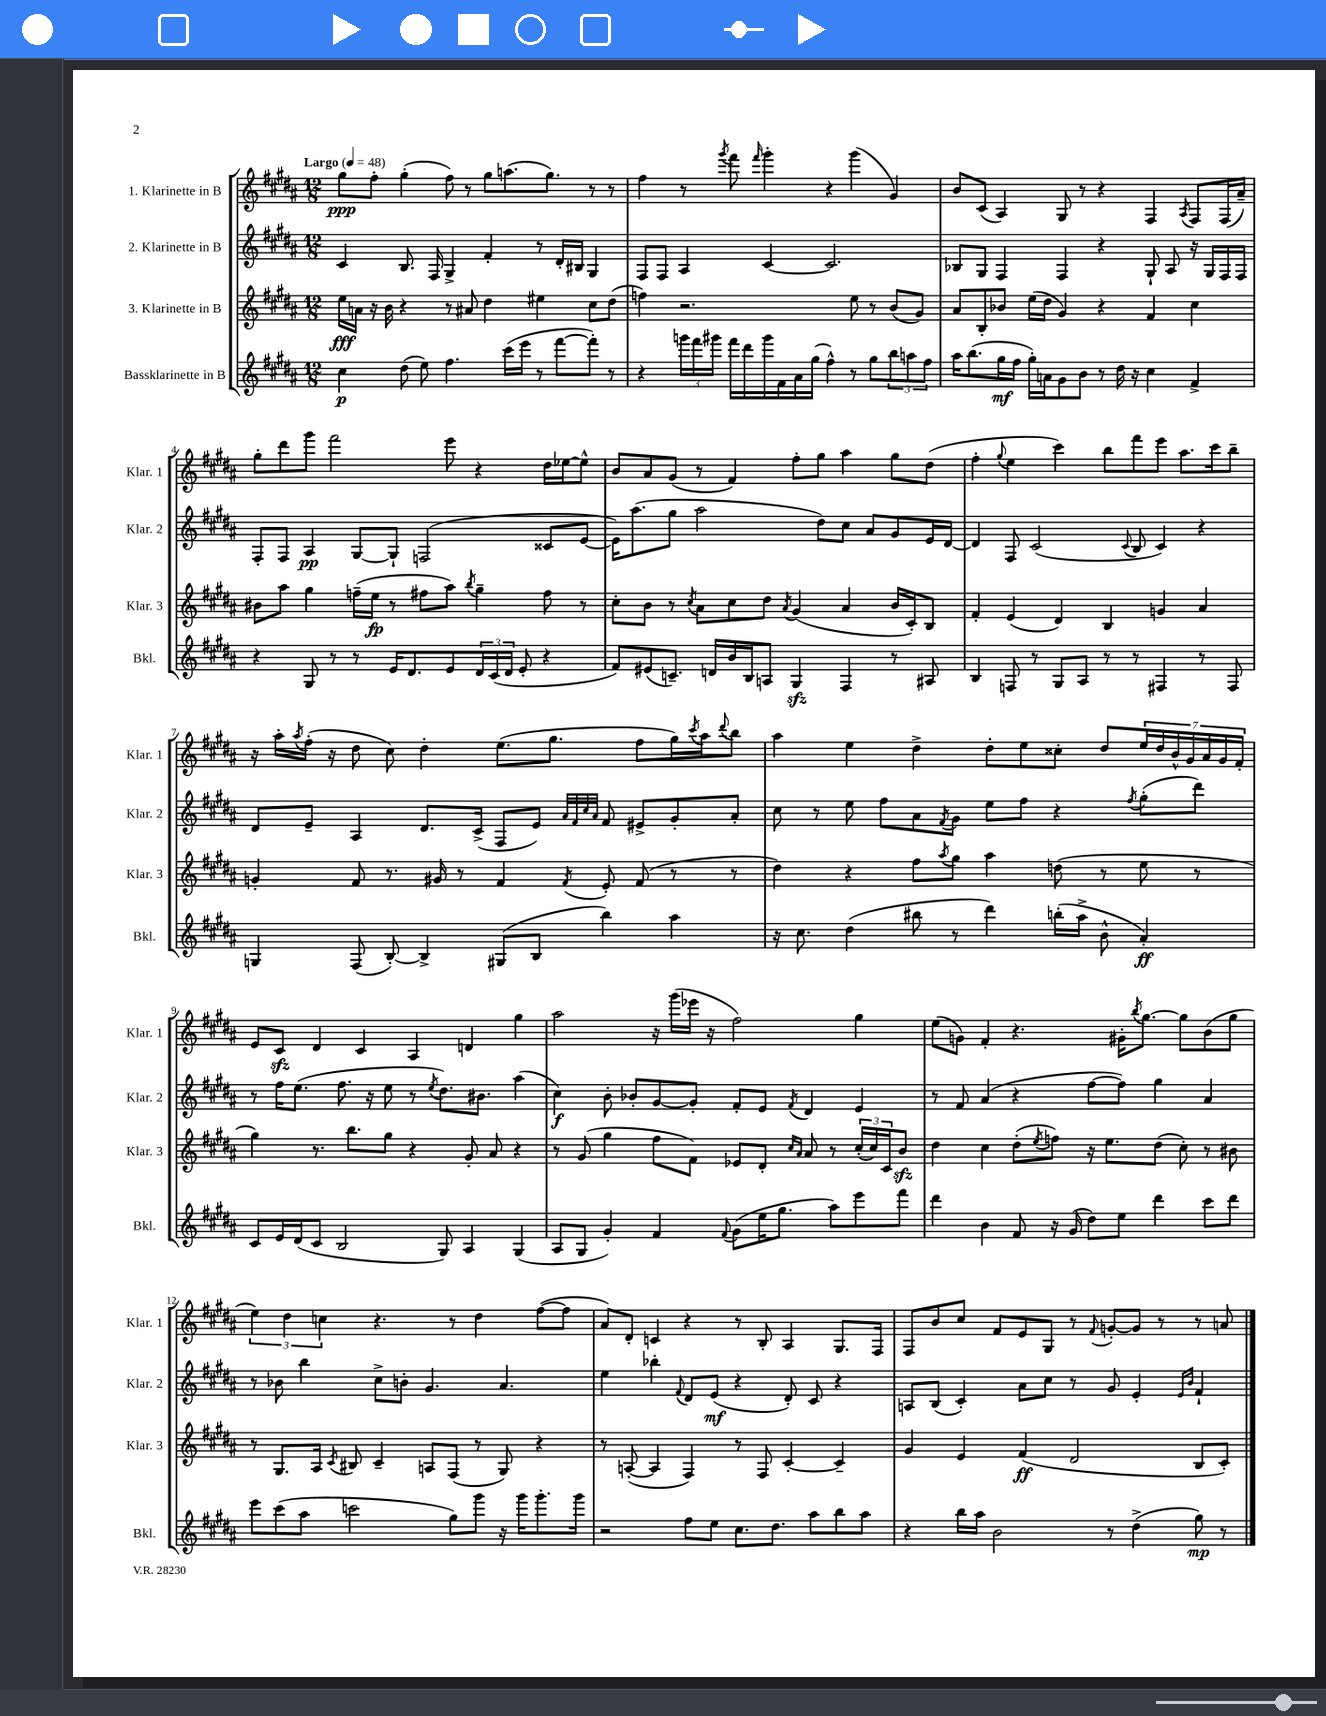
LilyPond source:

<<
\new StaffGroup <<
\new Staff = "s0" \with { instrumentName = "1. Klarinette in B" shortInstrumentName = "Klar. 1" } {
    \clef treble \key b \major \numericTimeSignature \time 12/8 \tempo "Largo" 4 = 48
    gis''8\ppp fis''8-. gis''4-.( fis''8) r8 gis''8 a''8.( gis''8.) r8 r8 |
    fis''4 r8 \acciaccatura { gis'''8 } fis'''8 \grace { fis'''16 } gis'''4-. r4 gis'''4( gis'4) |
    b'8 cis'8( ais4) gis8 r8 r4 fis4 \acciaccatura { ais8 } fis8 fis16( ais'16--) |
    gis''8-. dis'''8 gis'''8 fis'''2 e'''8 r4 dis''16 ees''16~ ees''8-^ |
    b'8 ais'8 gis'8( r8 fis'4) fis''8-. gis''8 ais''4 gis''8 dis''8( |
    fis''4-. \appoggiatura { gis''8 } e''4 cis'''4) b''8 fis'''8 e'''8 ais''8. cis'''16 b''8-- |
    r16 ais''16-. \acciaccatura { ais''8 } fis''16-.( r16 dis''8 cis''8) dis''4-. e''8.( gis''8. fis''8 gis''16) \acciaccatura { cis'''8 } ais''16 \appoggiatura { dis'''8 } b''8 |
    ais''4 e''4 dis''4-> dis''8-. e''8 cisis''8-. dis''8 \tuplet 7/4 { e''16 dis''16 b'16-^ gis'16 ais'16 gis'16 fis'16-. } |
    e'8 cis'8\sfz dis'4 cis'4 ais4 d'4 gis''4 |
    ais''2 r16 gis'''16( ees'''16 r16 fis''2) gis''4 |
    e''8( g'8) fis'4-. r4. gis'16-. \acciaccatura { b''8 } gis''8.~ gis''8 b'8( gis''8 |
    \tuplet 3/2 { e''4) dis''4 c''4 } r4. r8 dis''4 fis''8~( fis''8 |
    ais'8) dis'8-. c'4 r4 r8 b8-. ais4 gis8. fis16 |
    fis8 b'8 cis''8 fis'8 e'8 gis8 r8 \appoggiatura { fis'8 } g'8~-. g'8 r8 r8 a'8 \bar "|." |
}
\new Staff = "s1" \with { instrumentName = "2. Klarinette in B" shortInstrumentName = "Klar. 2" } {
    \clef treble \key b \major \numericTimeSignature \time 12/8
    cis'4 b8. fis16 gis4-> fis'4-. r8 dis'16-. bis16 gis4 |
    fis8 fis8 ais4 cis'4~ cis'2. |
    bes8 gis8 fis4 fis4 r4 gis8-! ais8 r16 gis16 fis16 fis16 |
    fis8-. fis8 ais4\pp gis8~ gis8-! f2( cisis'8 e'8~ |
    e'16) ais''8.( gis''8 ais''2 dis''8) cis''8 ais'8 gis'8 e'16 dis'16~ |
    dis'4 fis8 cis'2( \appoggiatura { cis'8 } b8 cis'4) r4 |
    dis'8 e'8-- ais4 dis'8. cis'16->( fis8 e'8) \grace { ais'32 fis'32 cis''32 ais'32 } fis'8 eis'8-> gis'8-. ais'8-. |
    cis''8 r8 e''8 fis''8 ais'8 \acciaccatura { fis'8 } gis'8 e''8 fis''8 r4 \acciaccatura { fis''8 } gis''8-.( dis'''8) |
    r8 fis''16 e''8.( fis''8. r16 e''8 r8 \acciaccatura { e''8 } dis''8.) bis'8. ais''4( |
    cis''4\f) b'8-. bes'8-. gis'8~ gis'8-. fis'8-. e'8 \acciaccatura { fis'8 } dis'4 e'4 |
    r8 fis'8 ais'4( r4 fis''8~ fis''8) gis''4 ais'4 |
    r8 bes'8 b''4 cis''8-> b'8-. gis'4. ais'4. |
    e''4 bes''4-. \appoggiatura { fis'8 } dis'8 e'8\mf( r4 dis'8-.) cis'8 r4 |
    a8 b8( cis'4-.) ais'8 cis''8 r8 gis'8 e'4-. \grace { e'16 b'16 } fis'4-! \bar "|." |
}
\new Staff = "s2" \with { instrumentName = "3. Klarinette in B" shortInstrumentName = "Klar. 3" } {
    \clef treble \key b \major \numericTimeSignature \time 12/8
    e''16\fff a'16 r16 b'16 r4 r8 ais'8 dis''4 eis''4 cis''8 dis''8( |
    f''4) r2. e''8 r8 b'8( gis'8) |
    ais'8 b8-. bes'8 e''16( dis''16 gis'4) r4 fis'4 cis''4 |
    bis'8 ais''8 gis''4 f''16--( e''16\fp r8 fis''8 ais''8) \acciaccatura { b''8 } gis''4-- fis''8 r8 |
    cis''8-. b'8 r8 \acciaccatura { cis''8 } ais'8 cis''8 dis''8 \acciaccatura { ais'8 } gis'4( ais'4 b'16 cis'16-.) b8 |
    fis'4-. e'4( dis'4) b4 g'4 ais'4 |
    g'4-. fis'8 r8. gis'16 r8 fis'4 \acciaccatura { fis'8 } e'8-. fis'8( r8 r8 |
    dis''4) r4 fis''8 \acciaccatura { ais''8 } gis''8 ais''4 d''8( r8 e''8 r8 |
    gis''4) r8. b''8. gis''8 r4 gis'8-. ais'8 r4 |
    r8 gis'8( gis''4 fis''8 fis'8) ees'8 dis'8-. \grace { cis''16 ais'16 } ais'8 r8 \tuplet 3/2 { cis''16-.( cis''16) cis'16 } b'8\sfz |
    dis''4 cis''4 dis''8-.( \acciaccatura { e''8 } f''8) r16 e''8. dis''8( cis''8-.) r8 bis'8 |
    r8 gis8. ais16 \acciaccatura { cis'8 } bis8 cis'4-- a8 fis8( r8 gis8) r4 |
    r8 a8~-.( a4 fis4) r8 fis8 cis'4~-. cis'4-- |
    gis'4 e'4 fis'4\ff( dis'2 b8 cis'8-.) \bar "|." |
}
\new Staff = "s3" \with { instrumentName = "Bassklarinette in B" shortInstrumentName = "Bkl." } {
    \clef treble \key b \major \numericTimeSignature \time 12/8
    cis''4\p dis''8( e''8) fis''4. cis'''16( e'''16 r8 fis'''8~ fis'''8-.) r8 |
    r4 \tuplet 3/2 { g'''16 fis'''16 gis'''16 } fis'''16 dis'''16 gis'''16 fis'16 ais'16 gis''16( fis''4-^) r8 gis''8 \tuplet 3/2 { b''8 a''8 fis''8 } |
    ais''16 b''8.( gis''16\mf fis''16 gis''16-.) a'16 gis'8 b'8 r8 dis''16 r16 cis''4 fis'4-> |
    r4 gis8 r8 r8 e'16 dis'8. e'8 \tuplet 3/2 { dis'16 cis'16( dis'16 } e'8-. r4 |
    fis'8) eis'8( c'8.--) d'16 b'16 b16 a8 gis4\sfz fis4 r8 ais8 |
    b4 f8 r8 gis8 ais8 r8 r8 fis4 r8 fis8 |
    g4 fis8( b8~-.) b4-> gis8( b8 b''4) ais''4 |
    r16 cis''8. dis''4( bis''8 r8 dis'''4) b''16-.( ais''16-> b'8-^ ais'4-.\ff) |
    cis'8 e'16 dis'16( cis'8 b2 gis8) ais4 gis4( |
    ais8 gis8 gis'4-.) fis'4 \appoggiatura { fis'8 } gis'8( e''16 gis''8. ais''8) e'''8 fis'''8 |
    dis'''4 b'4 fis'8 r16 gis'16( dis''8) e''8 dis'''4 cis'''8 dis'''8 |
    e'''8 cis'''8( ais''8 c'''2 gis''8) gis'''8 r16 gis'''16 gis'''8.-. gis'''16 |
    r2 fis''8 e''8 cis''8. dis''8. ais''8 b''8 ais''8 |
    r4 b''16 ais''16 b'2 r8 dis''4->( gis''8\mp) r8 \bar "|." |
}
>>
>>
